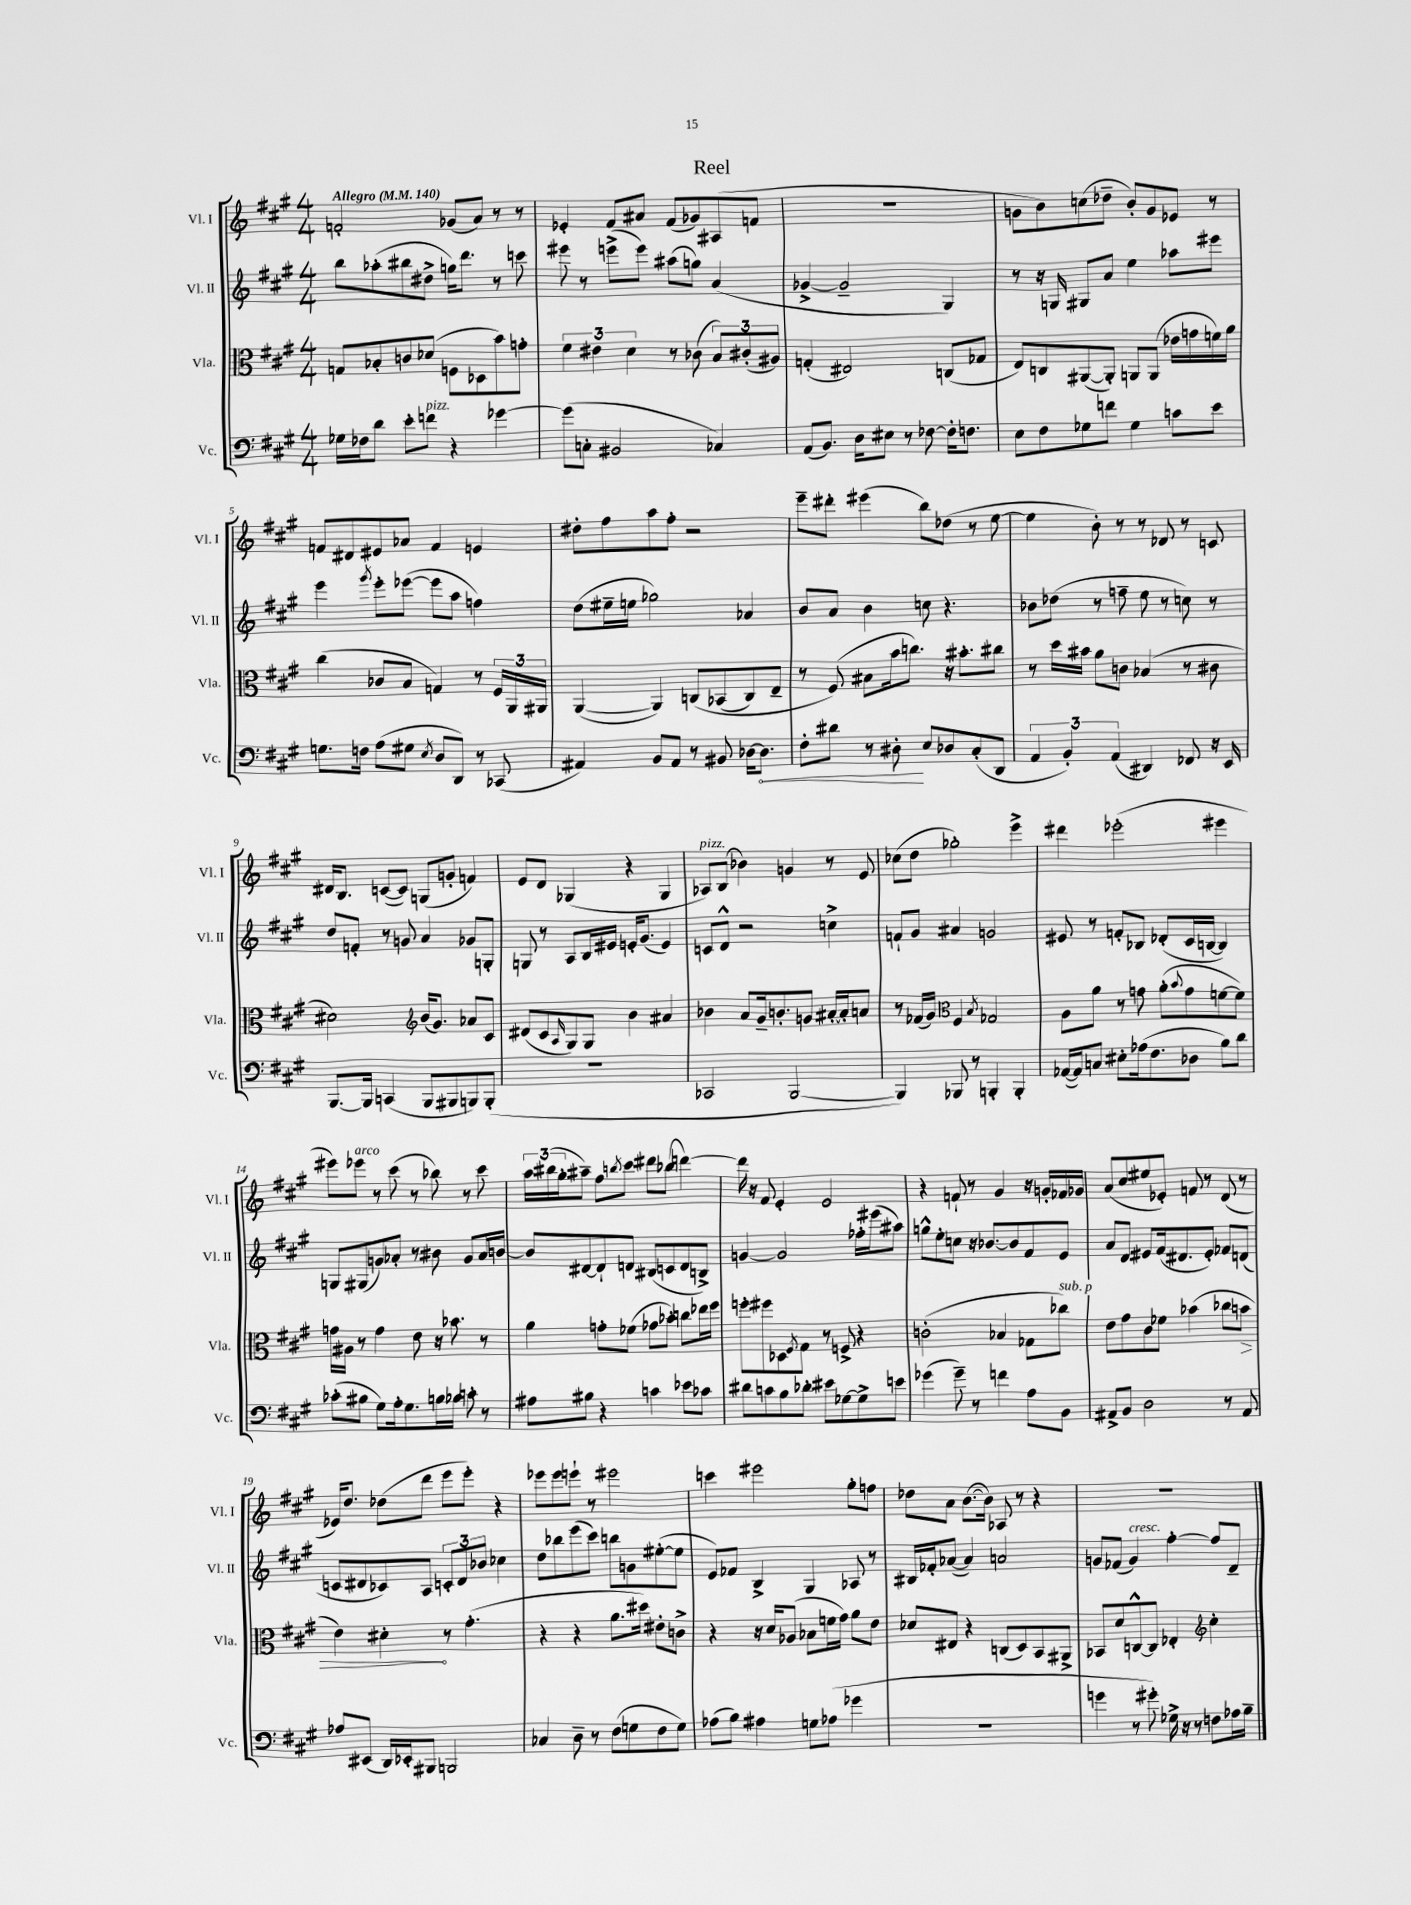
\header { title = "Reel" }
<<
\new StaffGroup <<
\new Staff = "s0" \with { instrumentName = "Vl. I" shortInstrumentName = "Vl. I" } {
    \clef treble \key a \major \numericTimeSignature \time 4/4 \tempo "Allegro" 4 = 140
    f'2-. ges'8( a'8) r8 r8 |
    ees'4-. fis'8 ais'8 fis'8( ges'8) ais8( f'8 |
    r1 |
    g'8 b'8) c''8( des''8-- b'8-.) g'8 ees'8 r8 |
    f'8 dis'8 eis'8 aes'8 f'4 e'4 |
    dis''8-. fis''8 a''8 fis''8-. r2 |
    e'''8-- dis'''8-. eis'''4( b''8) des''8( r8 e''8~ |
    e''4 b'8-.) r8 r8 des'8 r8 c'8 |
    dis'16 b8. c'8~( c'8) g8( g'8-. f'4) |
    e'8 d'8 ges4( r4 ges4 |
    aes8^\markup { \italic "pizz." }) b8( bes'4) g'4 r8 e'8 |
    ces''8( d''8 ges''2-.) e'''4-> |
    dis'''4 ees'''2-.( eis'''4 |
    eis'''8) ees'''8^\markup { \italic "arco" } r8 cis'''8( r8 bes''8) r8 cis'''8 |
    \tuplet 3/2 { a''16 bis''16( gis''16-. } ais''8--) fis''8 \acciaccatura { b''8 } cis'''8 dis'''8 bes''8( d'''4~) |
    d'''16 r16 fis'8 e'4-. e'2 |
    r4 f'8-! r8 gis'4 r16 g'16-. fes'16 ges'16 |
    a'8( cis''8 eis''8 ees'8-.) f'8 r8 d'8( r8 |
    ees'16) d''8. des''8( d'''8 e'''8 e'''8-.) r4 |
    ees'''8 ees'''8 e'''8-! r8 eis'''2 |
    c'''4 eis'''2 gis''8-. f''8 |
    des''8 a'8 b'8.~( b'16) aes8 r8 r4 |
    R1 \bar "|." |
}
\new Staff = "s1" \with { instrumentName = "Vl. II" shortInstrumentName = "Vl. II" } {
    \clef treble \key a \major \numericTimeSignature \time 4/4
    b''8 aes''8-.( bis''8 dis''8-> g''16) d'''8. r8 c'''8 |
    eis'''8 r8 e'''8->( e'''8) ais''8( g''8) a'4( |
    ges'4~-> ges'2-- gis4) |
    r8 r16 g16 gis8 a'8 e''4 aes''8 eis'''8 |
    e'''4 \acciaccatura { gis'''8 } e'''8-. ees'''8~( ees'''8 a''8 f''4) |
    d''8( eis''16-- e''16 ges''2) aes'4 |
    b'8 a'8 b'4 c''8 r4. |
    bes'8 des''8( r8 f''8-- e''8 r8 c''8) r8 |
    d''8 f'8-. r8 g'8 a'4 ges'8 g8-. |
    g8 r8 a8 b16 eis'16 e'16-. gis'8.( e'4) |
    c'8 d'8-^ r2 c''4-> |
    f'8-! gis'8 ais'4 g'2 |
    eis'8 r8 f'8-. bes8 des'8-.( cis'16 b16~ b4) |
    g8 gis8( g'8) aes'8-. r8 bis'8 g'8 aes'16 b'16~ |
    b'8 dis'8~ dis'8-! d'8 bis8( c'8 d'8 b8->) |
    g'4~ g'2 fes''16-. eis'''16( ais''8) |
    g''8-^ e''8-. c''8 r16 bes'8.~ bes'8 fis'8 e'8 |
    a'8 d'8 eis'8 fis'16( dis'8. eis'8-.) fes'8 d'8( |
    c'8 dis'8 ces'8) a8 \tuplet 3/2 { c'8-. dis'8 bes'8 } ces''4 |
    d''8 bes''8 e'''8( cis'''8) b''8 g'8 eis''8~-.( eis''8 |
    e'8) fes'8 b4-> gis4 aes8 r8 |
    bis16 fes'16-. aes'8~( aes'4) a'2 |
    g'8 fes'8( g'4^\markup { \italic "cresc." }) fis''4~-. fis''8 d'8-- \bar "|." |
}
\new Staff = "s2" \with { instrumentName = "Vla." shortInstrumentName = "Vla." } {
    \clef alto \key a \major \numericTimeSignature \time 4/4
    g8 bes8-. c'8 des'8( f8 des8 b'8) g'8-. |
    \tuplet 3/2 { fis'4 eis'4 d'4 } r8 ces'8( \tuplet 3/2 { b8) cis'8-.( ais8) } |
    g4-.( eis2) c8( ges8 |
    e8) c8 ais,8~( ais,8-.) a,8 a,8( ees'16 g'16 f'16) a'16 |
    cis''4( ces'8 b8 g4) r8 \tuplet 3/2 { fis16 a,16 ais,16 } |
    a,4~( a,4) c8\( bes,8( c8) e8-- |
    r8 fis8(\) bis8 b'16 c''8.) r16 bis'8.-. cis''8 |
    r8 d''16 bis'16 a'8 c'8 bes4( r8 cis'8 |
    dis'2) \clef treble b'16( gis'8.) aes'8 cis'8 |
    dis'8( cis'8 \grace { a16 } gis8) gis8 b'4 ais'4 |
    bes'4 a'8 gis'16-- b'8.-. g'8 ais'16~-. ais'16-. a'8 |
    r8 fes'16( gis'16) \clef alto fis4 \acciaccatura { b8 } ges2 |
    a8 a'8 r8 g'8 a'8-.( \appoggiatura { b'8 } g'8 f'8~ f'8) |
    g'16 ais16 r8 g'4 e'8 r16 bes'8. r8 |
    a'4 g'8-. fes'8( ges'8 bes'8-.) c''8 ees''16 fis''16 |
    f''8-. fis''8 des8 \acciaccatura { fis8 } gis8 r8 f8-> r4 |
    c'2-.( bes4 ges8 ces''8^\markup { \italic "sub. p" }) |
    e'8 gis'8 cis'8 fes'8 bes'4( ces''8 \once \override Hairpin.circled-tip = ##t b'8\> |
    e'4) dis'4-.\! r8 gis'4.-.( |
    r4 r4 a'8. dis''16) eis'8-. c'8-> |
    r4 r16 d'16 aes8( bes8 f'16 gis'16) a'8 e'8 |
    des'8 eis8 r4 c8( d8) b,8 ais,8-> |
    bes,8 d'8 c8~-^ c8 ees4-. \clef treble cis''4-. \bar "|." |
}
\new Staff = "s3" \with { instrumentName = "Vc." shortInstrumentName = "Vc." } {
    \clef bass \key a \major \numericTimeSignature \time 4/4
    ges16 fes16 d'8 e'8-. f'8^\markup { \italic "pizz." } r4 ges'4~ |
    ges'8( c8-. bis,2 ces4) |
    a,8( b,8.) d16 eis8 r8 fes8~ fes16-. f8. |
    e8 fis8 ges8 f'8 ges4 c'8 e'8 |
    g8. f16 a8( gis8 \acciaccatura { e8 } d8 d,8) r8 ces,8( |
    ais,4) b,8 ais,8 r8 bis,8 des16~ \once \override Hairpin.circled-tip = ##t des8.\< |
    fis8-. dis'8 r8 dis8-.\! e8 des8 cis8-.( d,8 |
    \tuplet 3/2 { a,4 b,4-.) a,4( } dis,4) fes,8 r16 e,16 |
    b,,8.~ b,,16 c,4( b,,8 bis,,8 b,,8) b,,8-.( |
    R1 |
    ces,2 b,,2~ |
    b,,4) bes,,8 r8 b,,4-. b,,4-. |
    aes,16~( aes,16) c8 eis8-. aes16( fis8. des8 b8) d'8 |
    ces'8-.( bis8 gis8) a16-. gis8. b16 bes16 c'8-. r8 |
    ais8 bis8 r4 c'4 ees'8 ces'8 |
    dis'8 c'8 b8 des'8-. eis'8 ges8~ ges8-> e'8 |
    ges'4( ges'8--) r8 f'4 a8 b,8 |
    ais,8-> b,8 d2 r8 ais,8 |
    aes8 eis,8( d,16) ees,16-. bis,,8 b,,2 |
    ces4 d8-- r8 fis8( g8 fis8 g8) |
    aes8( b8) ais4 g8 aes8( ges'4 |
    R1 |
    g'4 r8 gis'8-.) ges16-> r16 r8 f8 aes16 b16-- \bar "|." |
}
>>
>>
